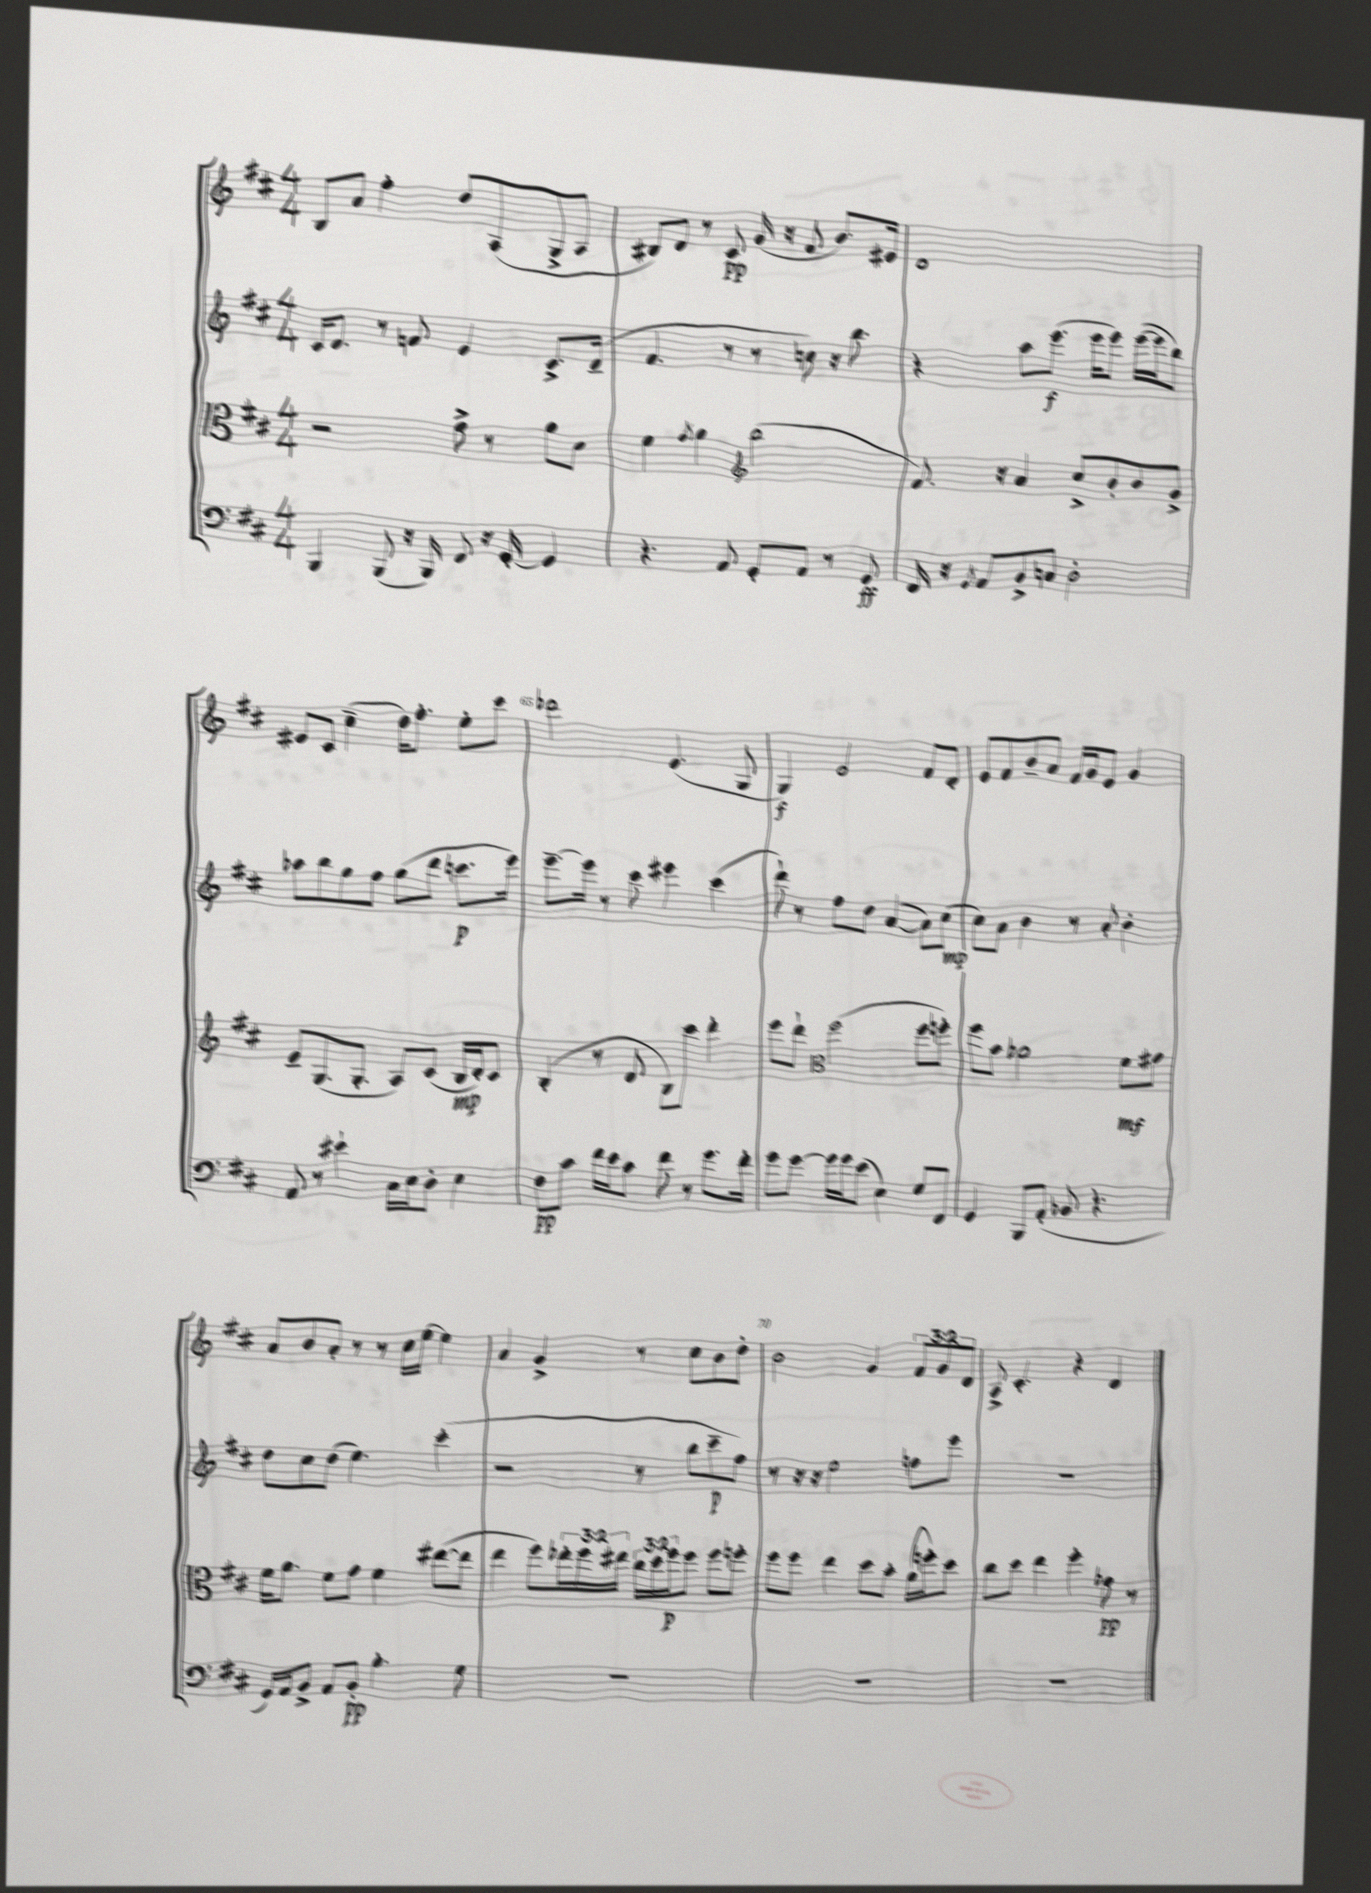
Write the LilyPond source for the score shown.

<<
\new StaffGroup <<
\new Staff = "s0" {
    \clef treble \key d \major \numericTimeSignature \time 4/4 \override Staff.TupletNumber.text = #tuplet-number::calc-fraction-text
    b8 a'8 fis''4-. d''8 a8( g8-> a8 |
    bis8) d'8 r8 cis'8\pp g'16( r16 fis'8 b'8.) eis'16 |
    d'1 |
    eis'8 cis'8 cis''4--( d''16) fis''8.-. e''8-. cis'''8 |
    des'''2 e'4.( g8 |
    g4\f) e'2 fis'8 d'8-. |
    e'8 fis'8 b'8-- a'8 fis'16 g'16 e'8 g'4 |
    a'8 b'8 a'8-. r8 r8 cis''16 e''16~ e''4 |
    a'4 g'4-> r8 cis''8 b'8 d''8-. |
    b'2 g'4 \tuplet 3/2 { fis'8 g'8 d'8 } |
    a8-> cis'4.-. r4 d'4 \bar "|." |
}
\new Staff = "s1" {
    \clef treble \key d \major \numericTimeSignature \time 4/4
    cis'16 d'8. r8 f'8 e'4 cis'8.-> d'16--( |
    fis'4. r8 r8 c''8) r16 b''8. |
    r4 a''8 e'''8.\f( e'''16 e'''8) e'''16~( e'''16 b''8) |
    aes''8 b''8 g''8 fis''8 g''8( d'''8 c'''8.\p e'''16) |
    e'''8.~-- e'''16 r8 cis'''8 eis'''4 cis'''4( |
    d'''8-!) r8 fis''8 d''8 a'4~( a'8) cis''8\mp( |
    cis''8) a'8 b'4 r8 a'8-. b'4-. |
    d''8 cis''8 d''8( e''4.) cis'''4-.( |
    r2 r8 b''8 cis'''8--\p fis''8) |
    r8 r16 r16 e''2 f''8 e'''8 |
    R1 \bar "|." |
}
\new Staff = "s2" {
    \clef alto \key d \major \numericTimeSignature \time 4/4 \override Staff.TupletNumber.text = #tuplet-number::calc-fraction-text
    r2 g'8-> r8 a'8 d'8 |
    fis'4 \acciaccatura { g'8 } a'4 \clef treble b''2( |
    fis'8.) r16 a'4 cis''8-> b'8-. b'8 g'8-> |
    e'8-- g8.( g8.-. a8) cis'8( b16\mp d'16-.) cis'8 |
    b4-.( r8 d'8 b8) cis'''8 d'''4-. |
    e'''8 d'''8-! \clef alto fis''2( fis''8 f''8-.) |
    fis''8 b'8 aes'2 fis'8\mf gis'8 |
    fis'16 a'8. fis'8 g'8 fis'4 eis''8~( eis''8 |
    e''4 fis''8) \tuplet 3/2 { ees''16-. fis''16 eis''16 } \tuplet 3/2 { cis''16 d''16 fis''16\p } fis''8 fis''8 f''8-. |
    fis''8 fis''8 e''4 d''8 b'8-. a'16( f''16-.) d''8 |
    cis''8 d''8 e''4 fis''4-. ges'8\pp r8 \bar "|." |
}
\new Staff = "s3" {
    \clef bass \key d \major \numericTimeSignature \time 4/4
    b,,4 b,,8( r16 b,,16) fis,8 r16 g,16~-. g,4 |
    r4. a,8 g,8-. a,8 r8 g,8\ff |
    fis,16 r16 \acciaccatura { g,8 } a,8 b,8-> c8 d2-. |
    a,8 r8 eis'4-! cis16 e16 d8-. e4 |
    fis8\pp cis'8 fis'16 e'16 cis'8 fis'8 r8 g'8. fis'16-. |
    g'8 g'8~ g'16 g'16 e'8( e4) g8 fis,8 |
    g,4 b,,8 a,8-.( bes,8 r4. |
    g,16) a,16 b,8-> a,8 b,8-.\pp b4.-. g8 |
    R1 |
    R1 |
    R1 \bar "|." |
}
>>
>>
\layout { \context { \Score currentBarNumber = #61 \override BarNumber.break-visibility = ##(#f #t #t) barNumberVisibility = #(every-nth-bar-number-visible 5) } }
